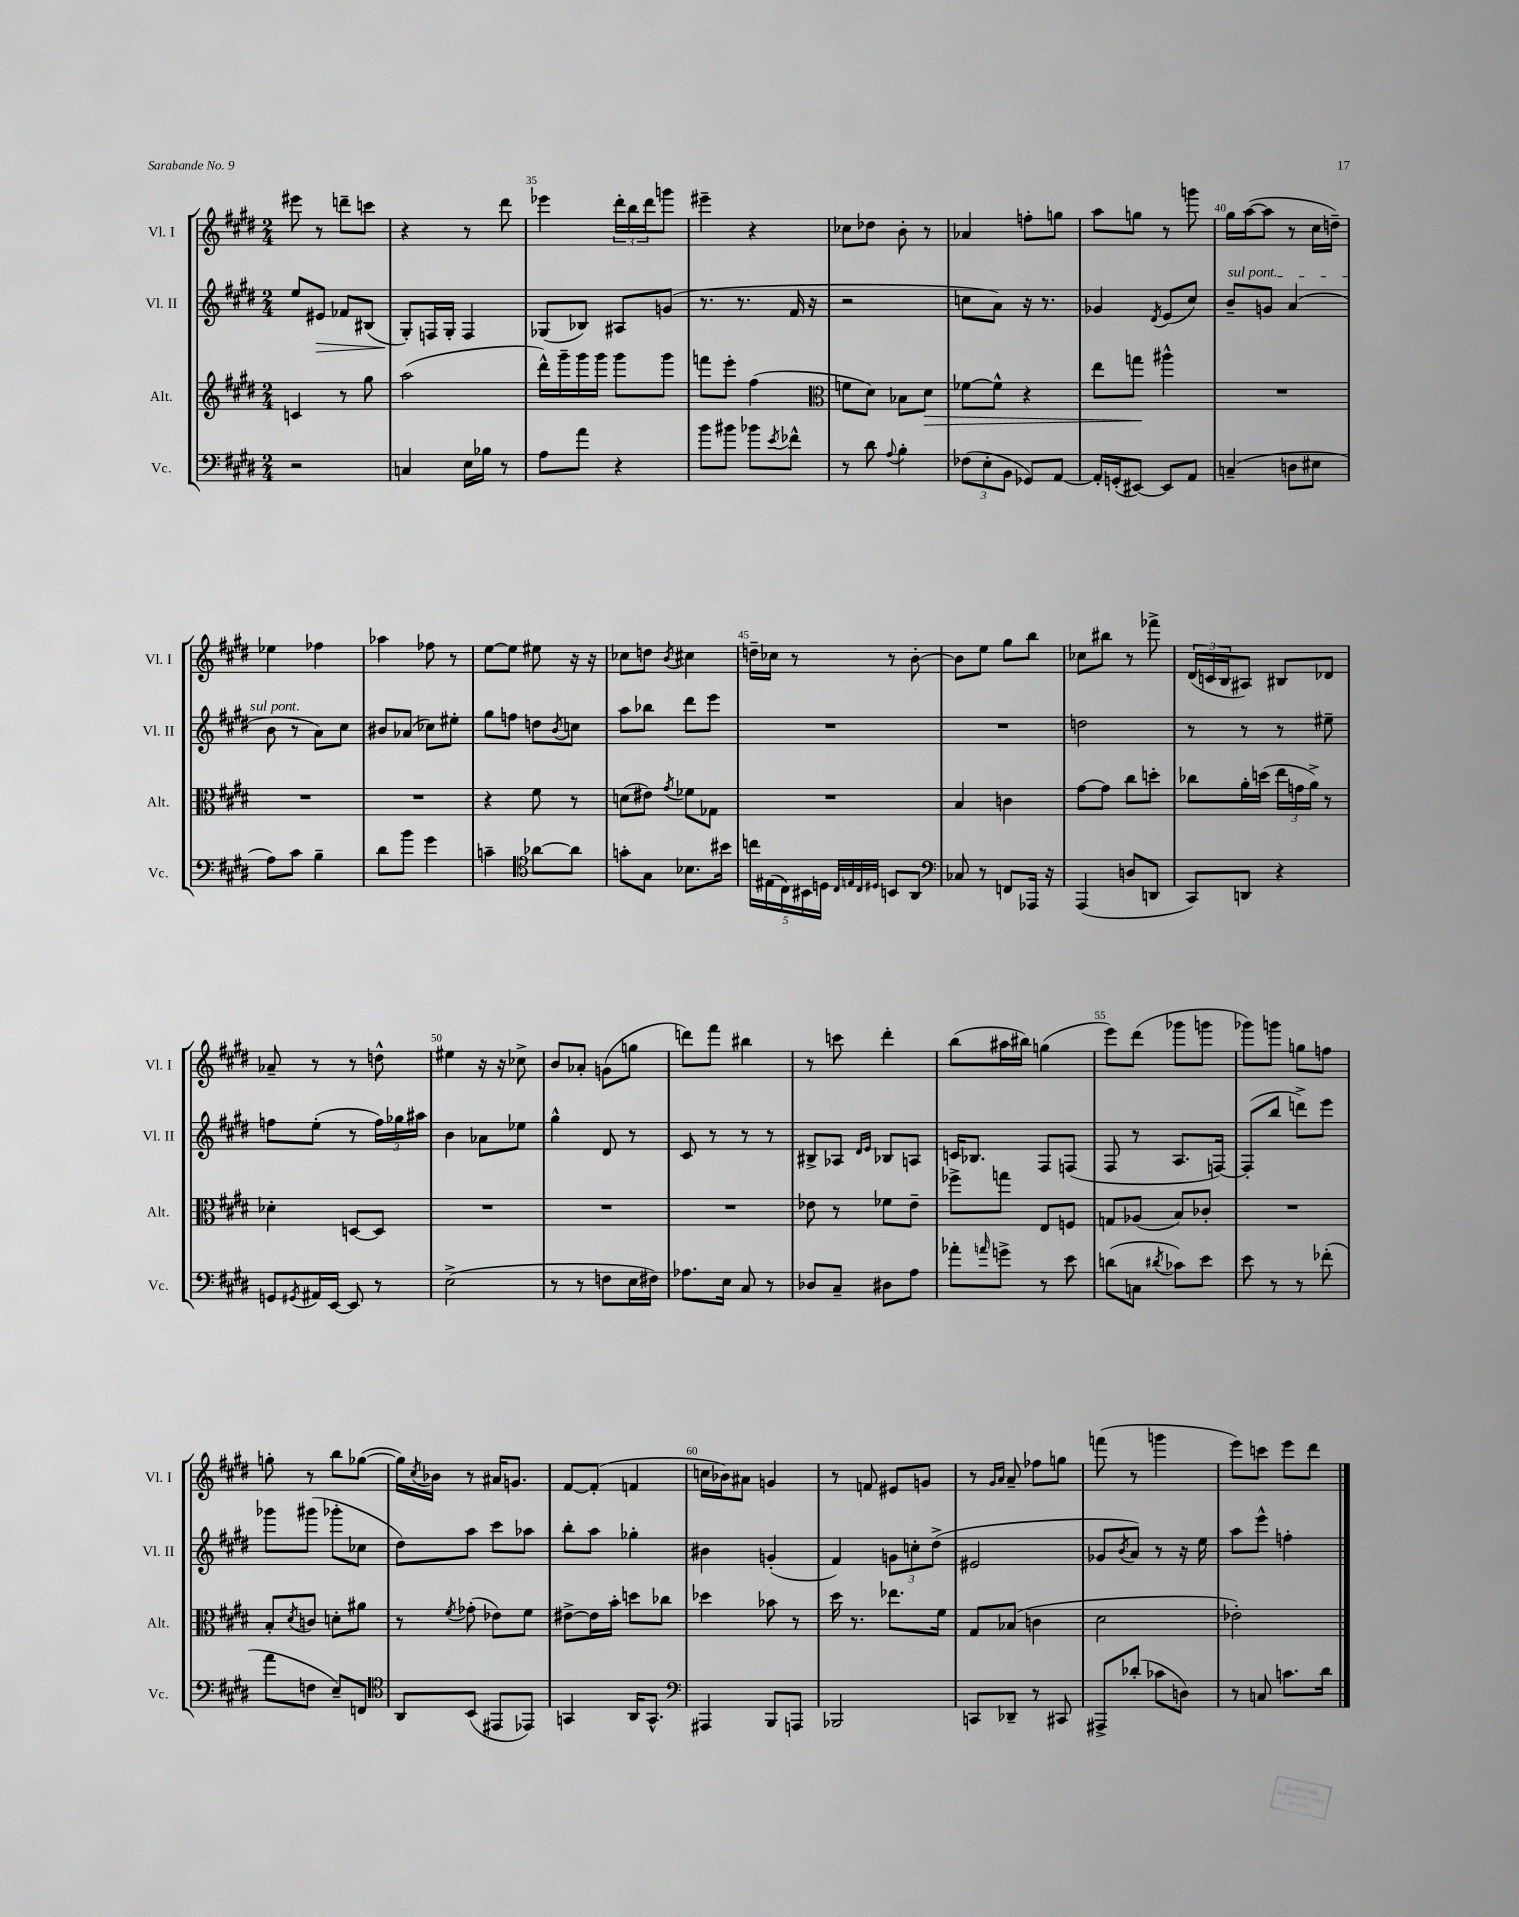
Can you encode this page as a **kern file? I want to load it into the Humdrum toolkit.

**kern	**kern	**kern	**kern
*staff4	*staff3	*staff2	*staff1
*clefF4	*clefG2	*clefG2	*clefG2
*k[f#c#g#d#]	*k[f#c#g#d#]	*k[f#c#g#d#]	*k[f#c#g#d#]
*M2/4	*M2/4	*M2/4	*M2/4
2r	4c/	8ee/L	8eee#\
.	.	8e#/J	8r
.	8r	8f-/L	8ddd~\L
.	8gg#\	(8B#/J	8ccc\J
=	=	=	=
4C/	(2aa\	8G#'/L)	4r
.	.	16F/L	.
.	.	16G#'/JJ	.
16E\LL	.	4F/	8r
16B-\JJ	.	.	.
8r	.	.	8ddd#\
=	=	=	=
8A\L	16ddd#^^\LL)	(8G-/L	4eee-\
.	16ggg#~\	.	.
8a\J	16ggg#\	8B-/J)	.
.	16ggg#\JJ	.	.
4r	8ggg#\L	8A#/L	24ddd#'\LL
.	.	.	24bb\
.	.	.	24ddd#\J
.	8ggg#\J	(8g/J	8ggg\J
=	=	=	=
8b\L	8fff\L	8.r	4eee#~\
8b#\J	8eee'\J	.	.
.	.	8.r	.
8b-\L	(4ff#\	.	4r
8qe/	.	.	.
8f-^^\J	.	16f#/	.
.	.	16r	.
=	=	=	=
*	*clefC3	*	*
8r	8f\L	2r	8cc-\L
8d#\	8d#\J)	.	8dd-\J
8qqA/	.	.	.
4B'\	8B-\L	.	8b'\
.	8d#\J	.	8r
=	=	=	=
(12F-\L	[8f-\L	8cc\L	4a-/
12E'\	.	.	.
.	8f-^^\]J	8a\J)	.
12BB\J	.	.	.
8GG-/L)	4r	16r	8ff'\L
.	.	8.r	.
[8AA/J	.	.	8gg\J
=	=	=	=
16AA'/]LL	8ee\L	4g-/	8aa\L
(16GG'/J	.	.	.
[8EE#/J)	8gg\J	.	8gg\J
.	.	8qd#/	.
8EE#/]L	4aa#^^\	(8e/L	8r
8AA/J	.	8cc#/J)	8ggg\
=	=	=	=
(4C~/	2r	8b~/L	16gg#\LL
.	.	.	([16aa\J
.	.	8g/J	8aa\]J
8D\L	.	(4a/	8r
8E#\J	.	.	16cc#\LL
.	.	.	16dd~\JJ)
=	=	=	=
8A\L)	2r	8b\	4ee-\
8c#\J	.	8r	.
4B~\	.	8a\L)	4ff-\
.	.	8cc#\J	.
=	=	=	=
8d#\L	2r	8b#/L	4aa-\
8b\J	.	(8a-/J	.
4g#\	.	8cc-\L)	8ff-\
.	.	8ee#'\J	8r
=	=	=	=
4c~\	4r	8gg#\L	[8ee\L
.	.	8ff\J	8ee\]J
*clefC4	*	*	*
[8a-\L	8f#\	8dd\L	8ee#\
.	.	8qb/	.
8a-\]J	8r	8cc\J	16r
.	.	.	16r
=	=	=	=
8g'\L	(8d\L	8aa\L	8cc-\L
8G#\J	8e#\J)	8bb-\J	8dd\J
.	8qg#/	.	8qb/
8.B-\L	8f-\L	8ddd#\L	4cc#\
.	8G-\J	8eee\J	.
16b#\Jk	.	.	.
=	=	=	=
20cc\LL	2r	2r	16dd~\LL
(20E#\	.	.	.
.	.	.	16cc-\JJ
20C#\)	.	.	.
.	.	.	8r
20BB#\	.	.	.
20D\JJ	.	.	.
32qqC#/LLL	.	.	.
32qqE/	.	.	.
32qqC#/	.	.	.
32qqD#/JJJ	.	.	.
8BB/L	.	.	8r
8AA/J	.	.	[8b'\
=	=	=	=
*clefF4	*	*	*
8C-/	4B/	2r	8b\]L
8r	.	.	8ee\J
8FF/L	4c\	.	8gg#\L
16AAA-/Jk	.	.	8bb\J
16r	.	.	.
=	=	=	=
(4AAA/	[8g#\L	2dd\	8cc-\L
.	8g#\]J	.	8bb#\J
8D/L	8cc#\L	.	8r
8DD/J	8dd'\J	.	8fff-^\
=	=	=	=
8CC#/L)	8cc-\L	8r	(24d#/LL
.	.	.	24c/
.	.	.	24B/J
8DD/J	16a'\L	8r	8A#/J)
.	(16dd\JJ	.	.
4r	24ee\LL	8r	8B#/L
.	24g\	.	.
.	24a^\JJ)	.	.
.	8r	8ee#~\	8d-/J
=	=	=	=
8GG/L	4d-'\	8ff\L	8a-~/
8qGG#/	.	.	.
16AA#/L	.	(8ee'\J	8r
[16EE/JJ	.	.	.
8EE/]	[8D/L	8r	8r
8r	8D/]J	24ff\LL)	8dd^^\
.	.	24gg-\	.
.	.	24aa#\JJ	.
=	=	=	=
(2E^\	2r	4b\	4ee#\
.	.	8a-\L	16r
.	.	.	16r
.	.	8ee-\J	8cc-^\
=	=	=	=
8r	2r	4gg#^^\	8b/L
8r	.	.	8a-'/J
8F\L	.	8d#/	(8g\L
16E\L	.	8r	8gg\J
16F#\JJ)	.	.	.
=	=	=	=
8.A-\L	2r	8c#/	8ddd\L)
.	.	8r	8fff#\J
16E\Jk	.	.	.
8C#/	.	8r	4bb#\
8r	.	8r	.
=	=	=	=
8D-/L	8e-\	8B#^/L	8r
8C#~/J	8r	8A-/J	8ccc\
.	.	16qqd#/LL	.
.	.	16qqe/JJ	.
8D#\L	8f-\L	8B-/L	4ddd#'\
8A\J	8e-~\J	8A/J	.
=	=	=	=
8a-'\L	8ff-^\L	16c/LK	(8bb\L
.	.	8.B-/J	.
16qqa/	.	.	.
8g^\J	8gg\J	.	16aa#\L
.	.	.	16bb#\JJ)
8r	8E/L	8F#/L	(4gg\
8e\	8F/J	(8F/J	.
=	=	=	=
(8d\L	8G/L	8F#/	8eee\L)
8C\J	(8A-/J	8r	(8ddd#\J
8qd#/	.	.	.
8c-\L)	8B/L)	8.A/L	8ggg-\L
8e\J	8c-'/J	.	8ggg\J
.	.	[16F/Jk)	.
=	=	=	=
8e\	2r	(8F'/]L	8ggg-\L)
8r	.	8bb/J	8ggg\J
8r	.	8ddd^\L)	8gg\L
(8f-'\	.	8eee\J	8ff\J
=	=	=	=
8a\L	8B'/L	8ggg-\L	8gg'\
.	8qd#/	.	.
8F\J	8c/J	(8ggg#\J	8r
8E~/L)	8d'\L	8ggg-'\L	8bb\L
8FF/J	8a#\J	8cc-\J	([8gg-\J
=	=	=	=
*clefC4	*	*	*
8AA/L	8r	8dd#\L)	16gg-\]LL)
.	.	.	8qcc#/
.	.	.	16b-\JJ
.	8qf#/	.	.
(8BB/J	(8g-'\	8aa\J	8r
8EE#/L	8e-\L)	8ccc#\L	16a#/LK
.	.	.	8.g/J
8EE-/J)	8f#\J	8aa-\J	.
=	=	=	=
4GG/	[8e#^\L	8bb'\L	[8f#/L
.	16e#\]L	8aa\J	(8f#'/]J
.	16b'\JJ	.	.
16AA/LK	8dd\L	4gg-'\	4f/
8.GG^^/J	.	.	.
.	8cc-\J	.	.
=	=	=	=
*clefF4	*	*	*
4AAA#/	4dd-\	4b#\	16cc\LL
.	.	.	16b-\J)
.	.	.	8a#\J
8BBB/L	8b-\	(4g'/	4g/
8AAA/J	8r	.	.
=	=	=	=
2BBB-/	16dd#\	4f#/)	8r
.	8.r	.	.
.	.	.	8f/
.	8.ee-\L	12g\L	8e#/L
.	.	12cc'\	.
.	.	.	8g/J
.	.	(12dd#^\J	.
.	16f#\Jk	.	.
=	=	=	=
8CC/L	8G#/L	2e#/	8r
.	.	.	16qqg#/LL
.	.	.	16qqa/JJ
8DD-~/J	(8B-/J	.	8a~/
8r	4c\	.	8ff-\L
8CC#/	.	.	8gg\J
=	=	=	=
8AAA#^/L	2d#\	8g-/L	(8fff\
.	.	8qb/	.
(8d-'/J	.	8a/J)	8r
8c-\L	.	8r	4ggg\
8D\J)	.	16r	.
.	.	16ee\	.
=	=	=	=
8r	2e-'\)	8aa\L	8eee\L)
8C/	.	8eee^^\J	8ccc\J
8.c\L	.	4ff'\	8eee\L
.	.	.	8ddd#\J
16d#\Jk	.	.	.
==	==	==	==
*-	*-	*-	*-
